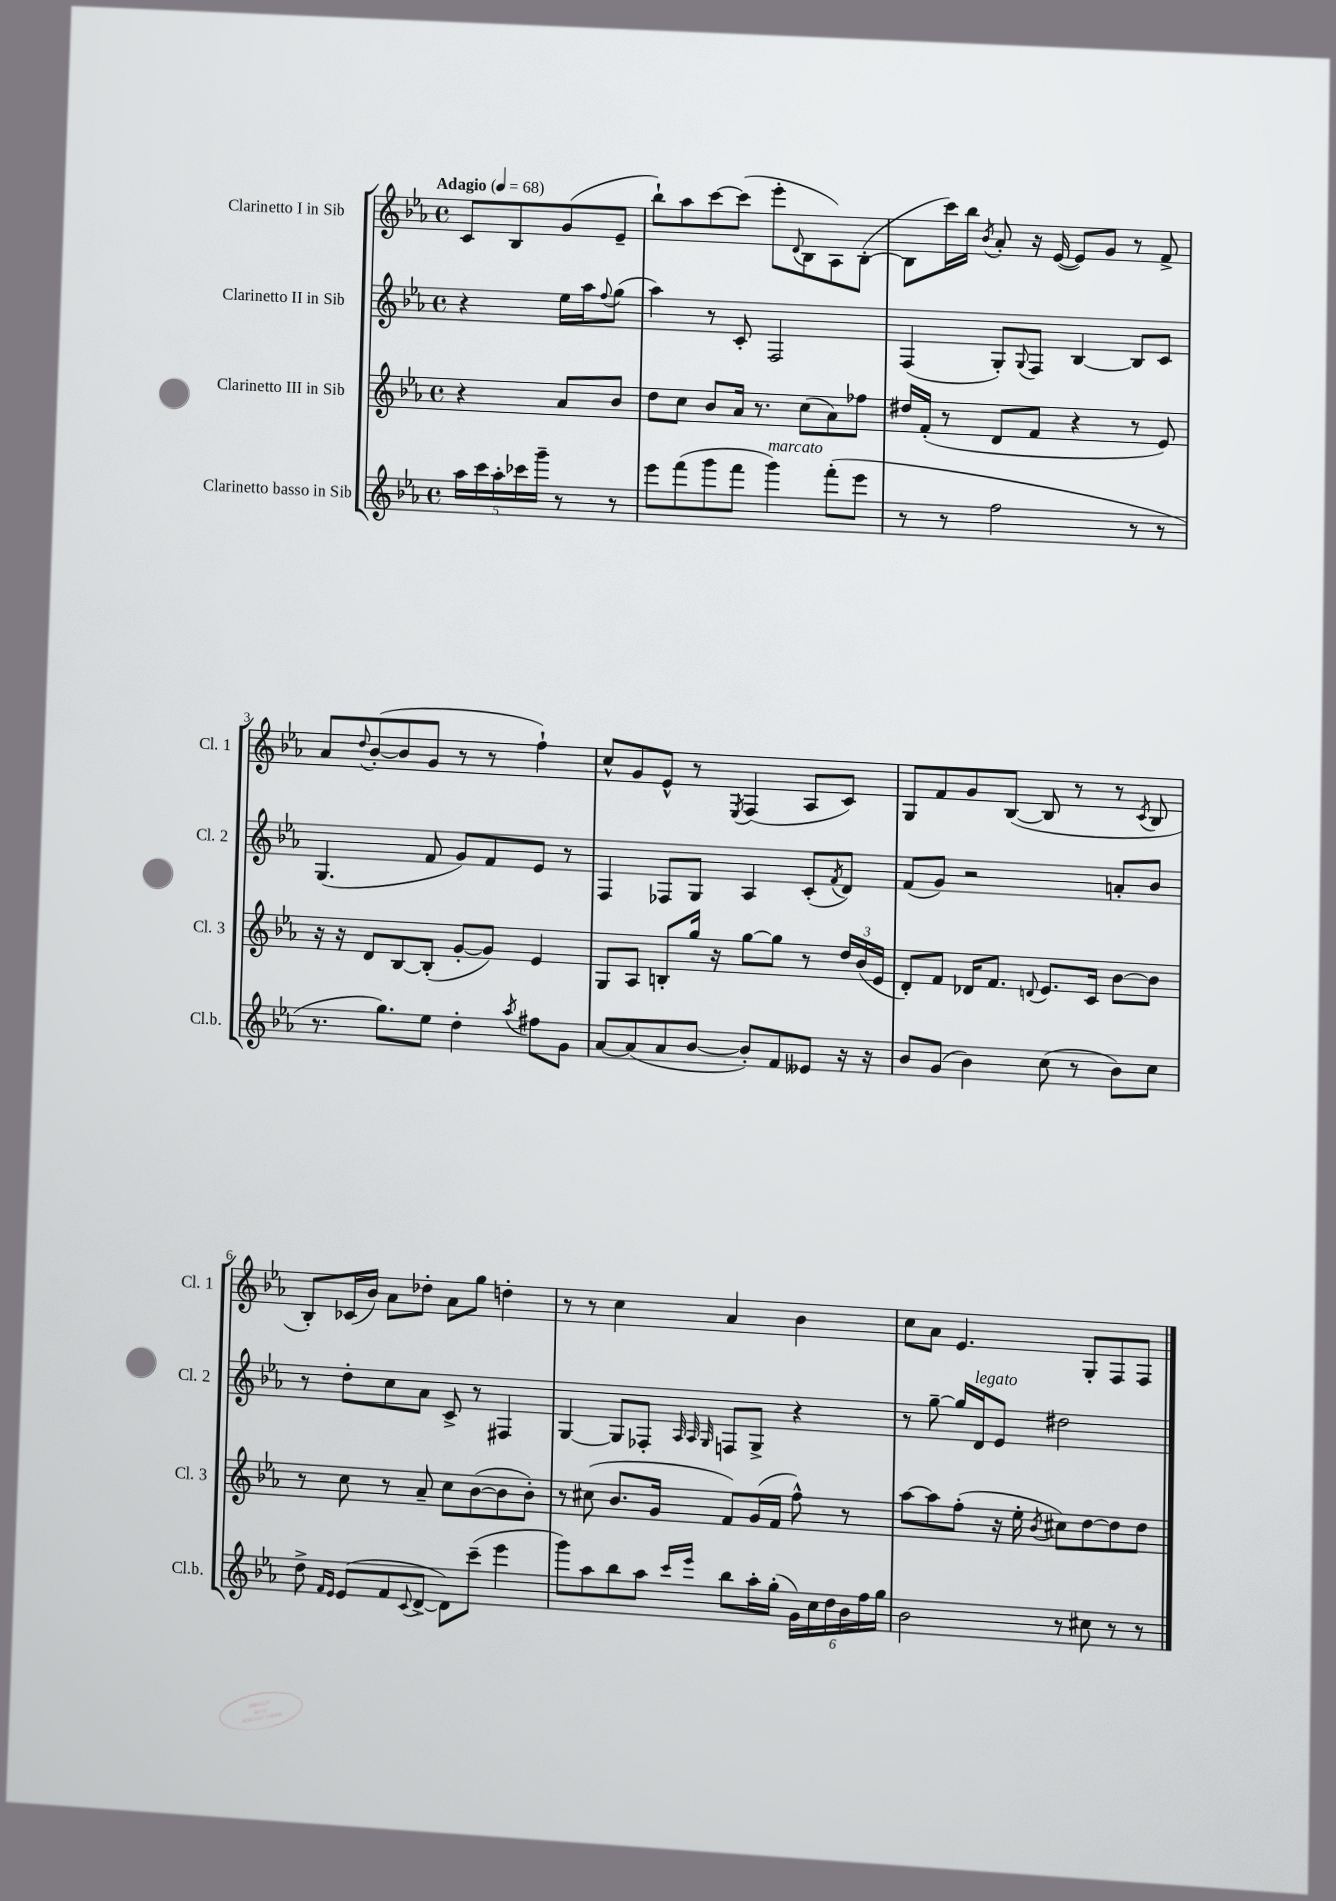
<<
\new StaffGroup <<
\new Staff = "s0" \with { instrumentName = "Clarinetto I in Sib" shortInstrumentName = "Cl. 1" } {
    \clef treble \key ees \major \defaultTimeSignature \time 4/4 \partial 2 \tempo "Adagio" 4 = 68
    c'8 bes8 g'8( ees'8-- |
    bes''8-!) aes''8 c'''8~ c'''8( ees'''8-. \appoggiatura { d'8 } bes8 aes8) bes8~-.( |
    bes8 c'''16) bes''16 \acciaccatura { bes'8 } aes'8-. r16 ees'16~( ees'8) g'8 r8 f'8-> |
    aes'8 \appoggiatura { d''8 } bes'8~-.( bes'8 g'8 r8 r8 f''4-!) |
    c''8-^ g'8 ees'8-^ r8 \acciaccatura { ees8 } f4( aes8 c'8) |
    g8 f'8 g'8 bes8~( bes8 r8 r8 \acciaccatura { c'8 } bes8 |
    bes8-.) ces'16( bes'16) aes'8 des''8-. aes'8 g''8 d''4-. |
    r8 r8 c''4 aes'4 bes'4 |
    c''8 aes'8 ees'4. g8-. f8 f8 \bar "|." |
}
\new Staff = "s1" \with { instrumentName = "Clarinetto II in Sib" shortInstrumentName = "Cl. 2" } {
    \clef treble \key ees \major \defaultTimeSignature \time 4/4 \partial 2
    r4 ees''16 aes''16 \appoggiatura { f''8 } g''8( |
    aes''4) r8 c'8-. f2 |
    f4( g8-.) \appoggiatura { g8 } f8 bes4~ bes8 c'8 |
    g4.( f'8 g'8) f'8 ees'8 r8 |
    f4 fes8 g8 aes4 c'8-.( \acciaccatura { f'8 } d'8) |
    f'8( g'8) r2 a'8-. bes'8 |
    r8 d''8-. c''8 aes'8 c'8-> r8 fis4 |
    g4~ g8 fes8-. \grace { aes32 aes32 g32 } f8 g8-> r4 |
    r8 g''8~-- g''16 d'16^\markup { \italic "legato" } ees'8 dis''2 \bar "|." |
}
\new Staff = "s2" \with { instrumentName = "Clarinetto III in Sib" shortInstrumentName = "Cl. 3" } {
    \clef treble \key ees \major \defaultTimeSignature \time 4/4 \partial 2
    r4 aes'8 bes'8 |
    d''8 c''8 bes'8 aes'16 r8. c''8( aes'8) fes''8 |
    dis''16 f'16-.( r8 d'8 f'8 r4 r8 ees'8) |
    r16 r16 d'8 bes8~ bes8-.( g'8~-. g'8) ees'4 |
    g8 aes8 b8-. g''16 r16 g''8~ g''8 r8 \tuplet 3/2 { d''16 bes'16( ees'16 } |
    d'8-.) f'8 des'16 f'8. \appoggiatura { d'8 } ees'8. c'16 bes'8~ bes'8 |
    r8 c''8 r8 aes'8-- c''8 bes'8~( bes'8 bes'8-.) |
    r8 cis''8( bes'8. g'16 f'8) g'16( f'16 f''8-^) r8 |
    aes''8~ aes''8 f''8-.( r16 ees''16-. \acciaccatura { bes'8 } cis''8) d''8~ d''8 d''8 \bar "|." |
}
\new Staff = "s3" \with { instrumentName = "Clarinetto basso in Sib" shortInstrumentName = "Cl.b." } {
    \clef treble \key ees \major \defaultTimeSignature \time 4/4 \partial 2
    \tuplet 5/4 { aes''16 c'''16 aes''16-. ces'''16 g'''16-- } r8 r8 |
    ees'''8 f'''8( g'''8 f'''8 g'''4^\markup { \italic "marcato" }) f'''8-.( ees'''8 |
    r8 r8 f''2 r8 r8 |
    r8. g''8.) ees''8 d''4-. \acciaccatura { aes''8 } fis''8 g'8 |
    aes'8~ aes'8( aes'8 bes'8~ bes'8-.) f'8 eeses'8 r16 r16 |
    bes'8 g'8( bes'4) c''8( r8 bes'8) c''8 |
    d''8-> \grace { f'16 ees'16 } ees'8( f'8 \appoggiatura { c'8 } d'8~-> d'8) c'''8--( ees'''4 |
    g'''8) aes''8 bes''8 aes''8 \grace { c'''16 ees'''16 } bes''8 aes''16-. g''16-.( \tuplet 6/4 { g'16) c''16 d''16 bes'16 f''16 g''16 } |
    bes'2 r8 cis''8 r8 r8 \bar "|." |
}
>>
>>
